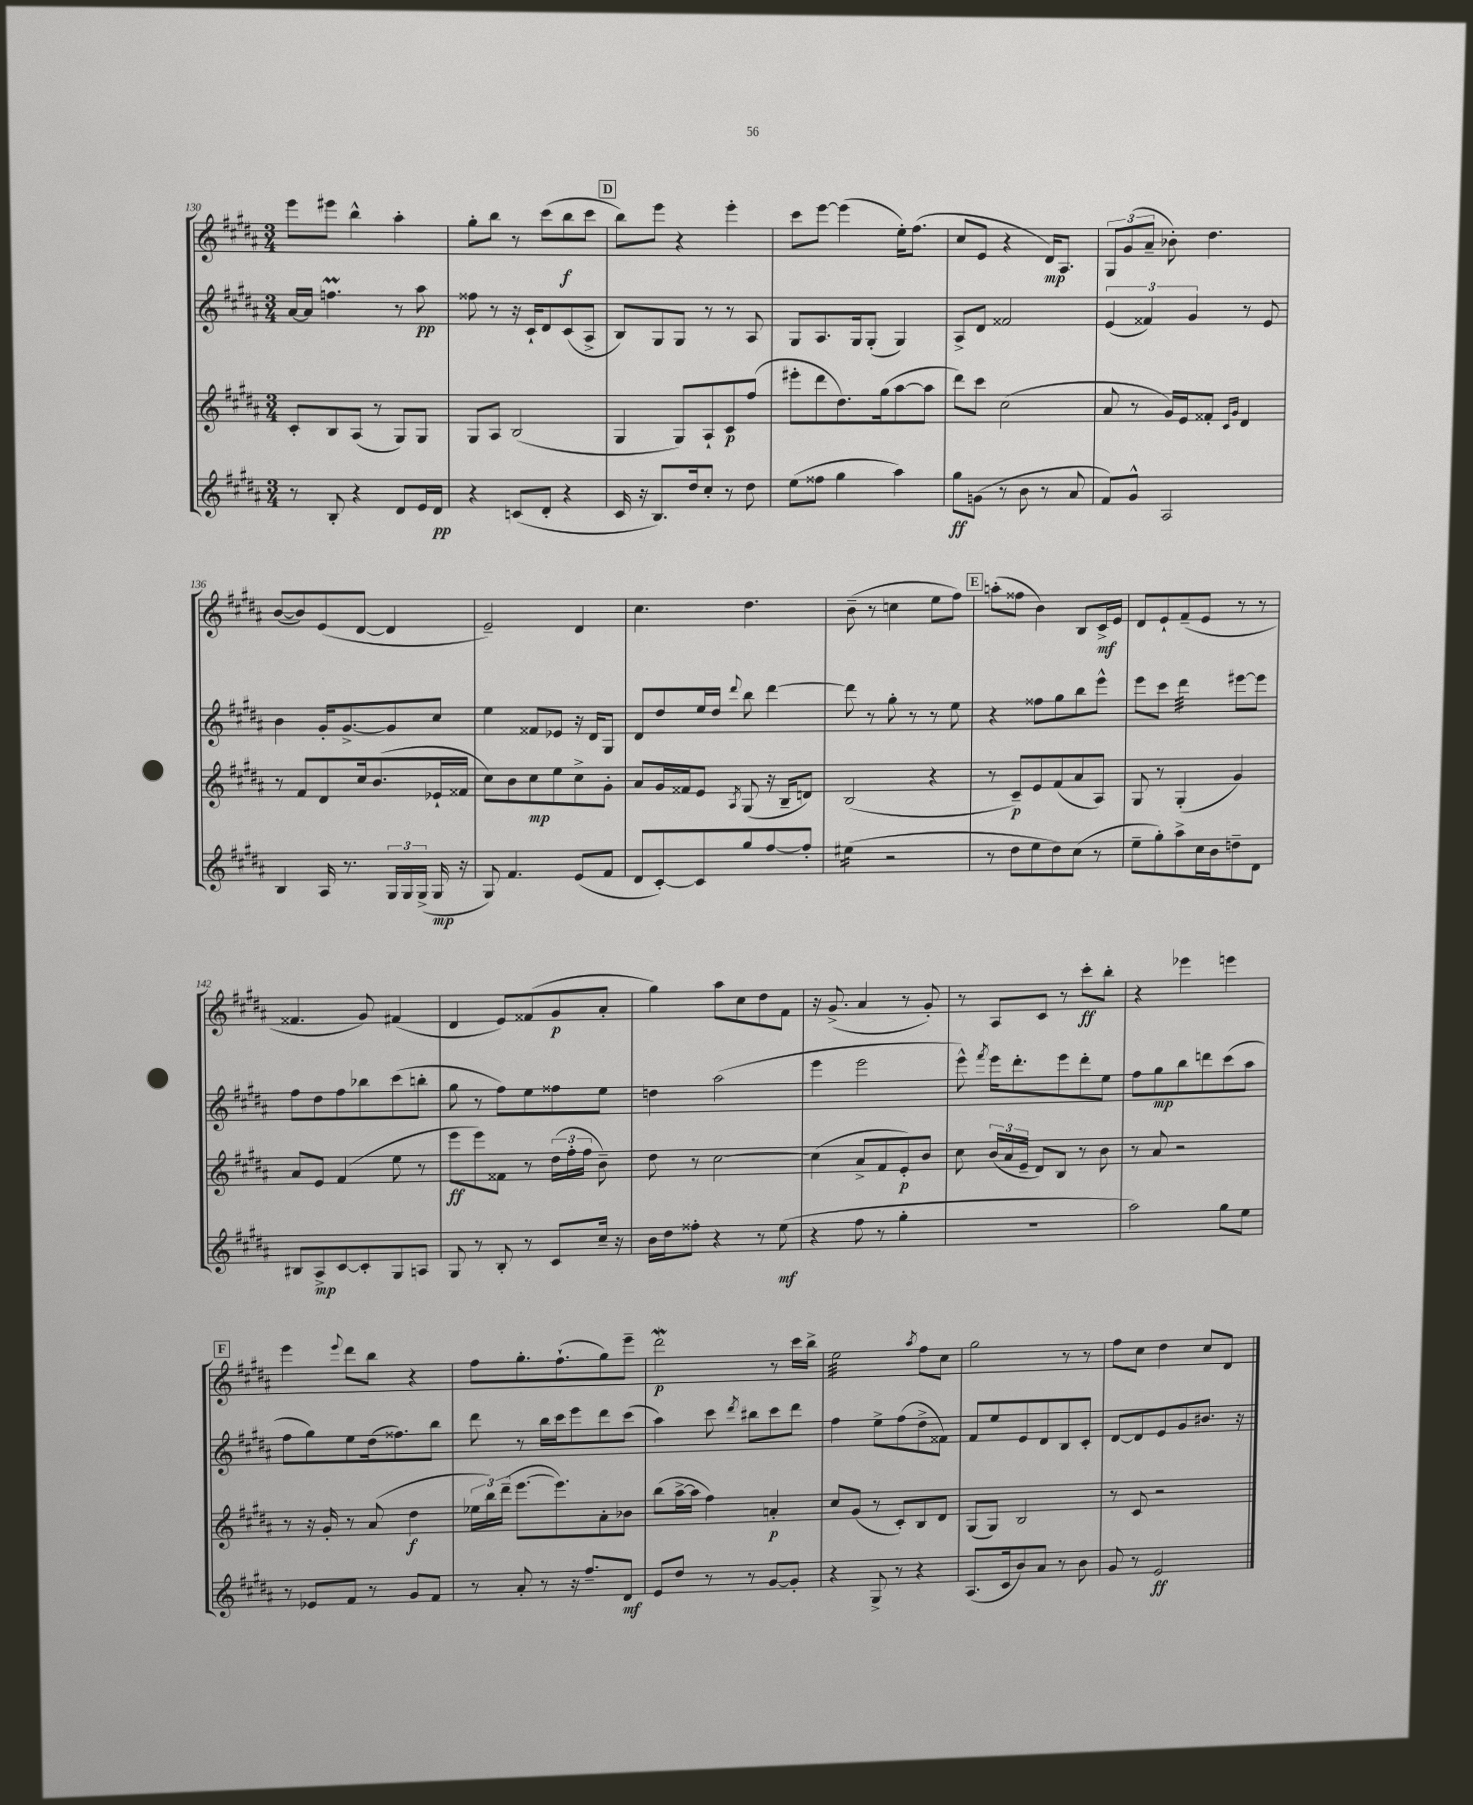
<<
\new StaffGroup <<
\new Staff = "s0" {
    \clef treble \key b \major \numericTimeSignature \time 3/4
    \autoBeamOff e'''8[ eis'''8] b''4-^ ais''4-. |
    gis''8[-. b''8] r8 cis'''8[( b''8\f cis'''8] |
    \mark \markup { \box "D" } b''8[) e'''8] r4 e'''4-. |
    cis'''8[ e'''8]~ e'''4( e''16[-.) fis''8.]( |
    cis''8[ e'8] r4 dis'16[\mp) ais8.] |
    \tuplet 3/2 { gis8[ gis'8( ais'8]-- } bes'8-.) dis''4. |
    b'8[~( b'8) e'8( dis'8]~ dis'4 |
    e'2--) dis'4 |
    cis''4. dis''4. |
    b'8--( r8 c''4 e''8[ fis''8]) |
    \mark \markup { \box "E" } a''8[-.( fisis''8] b'4) b8[ cis'16->\mf e'16] |
    dis'8[ e'8-! fis'8--( e'8] r8 r8 |
    fisis'4. gis'8) fis'4( |
    dis'4 e'8[) fisis'8( gis'8\p ais'8]-. |
    gis''4) ais''8[ cis''8 dis''8 fis'8] |
    r16 gis'8.->( ais'4 r8 gis'8-.) |
    r8 ais8[ cis'8] r8 cis'''8[-.\ff b''8]-. |
    r4 ees'''4 e'''4 |
    \mark \markup { \box "F" } e'''4 \appoggiatura { e'''8 } dis'''8[ b''8] r4 |
    fis''8[ gis''8.-. fis''8.-!( gis''8) e'''8]-- |
    dis'''2\mordent\p r8 cis'''16[ b''16]-> |
    e''2:32 \acciaccatura { ais''8 } fis''8[ cis''8] |
    gis''2 r8 r8 |
    fis''8[ cis''8] dis''4 cis''8[ dis'8] \bar "|." |
}
\new Staff = "s1" {
    \clef treble \key b \major \numericTimeSignature \time 3/4
    \autoBeamOff ais'16[~ ais'16] f''4.\prall r8 ais''8\pp |
    fisis''8 r8 r16 cis'16[-! dis'8 cis'8( ais8]-> |
    \mark \markup { \box "D" } b8[) gis8 gis8] r8 r8 ais8 |
    gis8[ ais8. gis16 gis8]-.( gis4) |
    ais8[-> dis'8] fisis'2 |
    \tuplet 3/2 { e'4( fisis'4) gis'4 } r8 e'8 |
    b'4 gis'16[-. gis'8.~-> gis'8 cis''8] |
    e''4 fisis'8[ ees'8] r16 dis'16[ gis8] |
    dis'8[ dis''8 e''16 dis''16] \appoggiatura { dis'''8 } b''8 dis'''4~ |
    dis'''8 r8 gis''8-. r8 r8 e''8 |
    \mark \markup { \box "E" } r4 fisis''8[ gis''8 b''8 e'''8]-^ |
    e'''8[ cis'''8] dis'''4:32 eis'''8[~ eis'''8] |
    fis''8[ dis''8 fis''8 bes''8 cis'''8( b''8]-. |
    gis''8 r8 fis''8[) e''8 fisis''8 e''8] |
    d''4 ais''2( |
    e'''4 e'''2 |
    e'''8-^) \acciaccatura { fis'''8 } e'''16[ dis'''8.-. e'''8 dis'''8-. e''8] |
    fis''8[ gis''8\mp b''8 d'''8 cis'''8( ais''8] |
    \mark \markup { \box "F" } fis''8[ gis''8) e''8 dis''16( fisis''8.) b''8] |
    dis'''8 r8 b''16[ cis'''16 e'''8 dis'''8 cis'''8]( |
    ais''4) cis'''8 \acciaccatura { dis'''8 } bis''8[ cis'''8 dis'''8] |
    fis''4 e''8[-> fis''8( dis''8-> fisis'8]) |
    fis'8[ e''8 e'8 dis'8 b8 cis'8]-. |
    dis'8[~ dis'8 e'8 gis'8 bis'8.] r16 \bar "|." |
}
\new Staff = "s2" {
    \clef treble \key b \major \numericTimeSignature \time 3/4
    \autoBeamOff cis'8[-. b8 ais8]( r8 gis8[) gis8] |
    gis8[ ais8] b2( |
    \mark \markup { \box "D" } gis4 gis8[) ais8-! cis'8\p fis''8]( |
    eis'''8[-. dis'''8 dis''8.) gis''16( ais''8~ ais''8] |
    dis'''8[) cis'''8] cis''2( |
    ais'8 r8 gis'16[) e'16 fisis'8]-. \grace { cis'16[ gis'16] } dis'4 |
    r8 fis'8[ dis'8 cis''16 b'8.( ees'16-! fisis'16] |
    cis''8[) b'8 cis''8\mp e''8 cis''8-> gis'8]-. |
    ais'8[ gis'16 fisis'16 e'8] \acciaccatura { ais8 } gis8( r16 b16[-- d'8]) |
    b2( r4 |
    \mark \markup { \box "E" } r8 cis'8[--\p) e'8 fis'8( ais'8 ais8]) |
    gis8 r8 gis4-.( gis'4) |
    ais'8[ e'8] fis'4( e''8 r8 |
    e'''8[\ff e'''8) fisis'8] r8 \tuplet 3/2 { dis''16[( fis''16-. fis''16] } b'8--) |
    dis''8 r8 cis''2~ |
    cis''4( ais'8[-> fis'8 e'8-.\p) b'8] |
    cis''8 \tuplet 3/2 { b'16[( ais'16 e'16]-- } dis'8[) b8] r8 b'8 |
    r8 ais'8 r2 |
    \mark \markup { \box "F" } r8 r16 gis'16-. r8 ais'8( dis''4\f |
    \tuplet 3/2 { ees''16[ b''16) dis'''16]--( } e'''8.[~ e'''8.) ais'8-. bes'8] |
    b''8[( ais''16~-> ais''16] fis''4) a'4-.\p |
    cis''8[ gis'8]( r8 cis'8[-.) b8 dis'8] |
    gis8[( gis8]) b2 |
    r8 cis'8 r2 \bar "|." |
}
\new Staff = "s3" {
    \clef treble \key b \major \numericTimeSignature \time 3/4
    \autoBeamOff r8 b8-. r4 dis'8[ e'16 dis'16]\pp |
    r4 c'8[( dis'8]-. r4 |
    \mark \markup { \box "D" } cis'16 r16 b8.[) dis''16 cis''8]-. r8 dis''8 |
    e''8[( fisis''8] gis''4 ais''4) |
    gis''8[\ff g'8]( r8 b'8 r8 ais'8 |
    fis'8[) gis'8]-^ ais2 |
    b4 ais16 r8. \tuplet 3/2 { gis16[ gis16 gis16]->( } gis16\mp r16 |
    gis8) fis'4. e'8[( fis'8] |
    dis'8[ cis'8~-.) cis'8 gis''8 fis''8~ fis''8]-. |
    eis''4:16( r2 |
    \mark \markup { \box "E" } r8 dis''8[ e''8 dis''8) cis''8]( r8 |
    e''8[-- gis''8-.) ais''8-> cis''16 b'16 d''8-- dis'8] |
    bis8[ ais8->\mp cis'8~ cis'8-. gis8 a8] |
    gis8 r8 b8-. r8 cis'8[ cis''16]-- r16 |
    b'16[ dis''16 fisis''8]-. r4 r8 e''8\mf( |
    r4 fis''8 r8 gis''4-. |
    R2. |
    ais''2) gis''8[ e''8] |
    \mark \markup { \box "F" } r8 ees'8[ fis'8] r8 gis'8[ fis'8] |
    r8 ais'8-. r8 r16 fis''8.[-- dis'8]\mf |
    e'8[ dis''8] r8 r8 gis'8[~ gis'8]-. |
    r4 gis8-> r8 r4 |
    ais8.[( cis'16 b'8) ais'8] r8 b'8 |
    gis'8 r8 e'2\ff \bar "|." |
}
>>
>>
\layout { \context { \Score currentBarNumber = #130 } }
